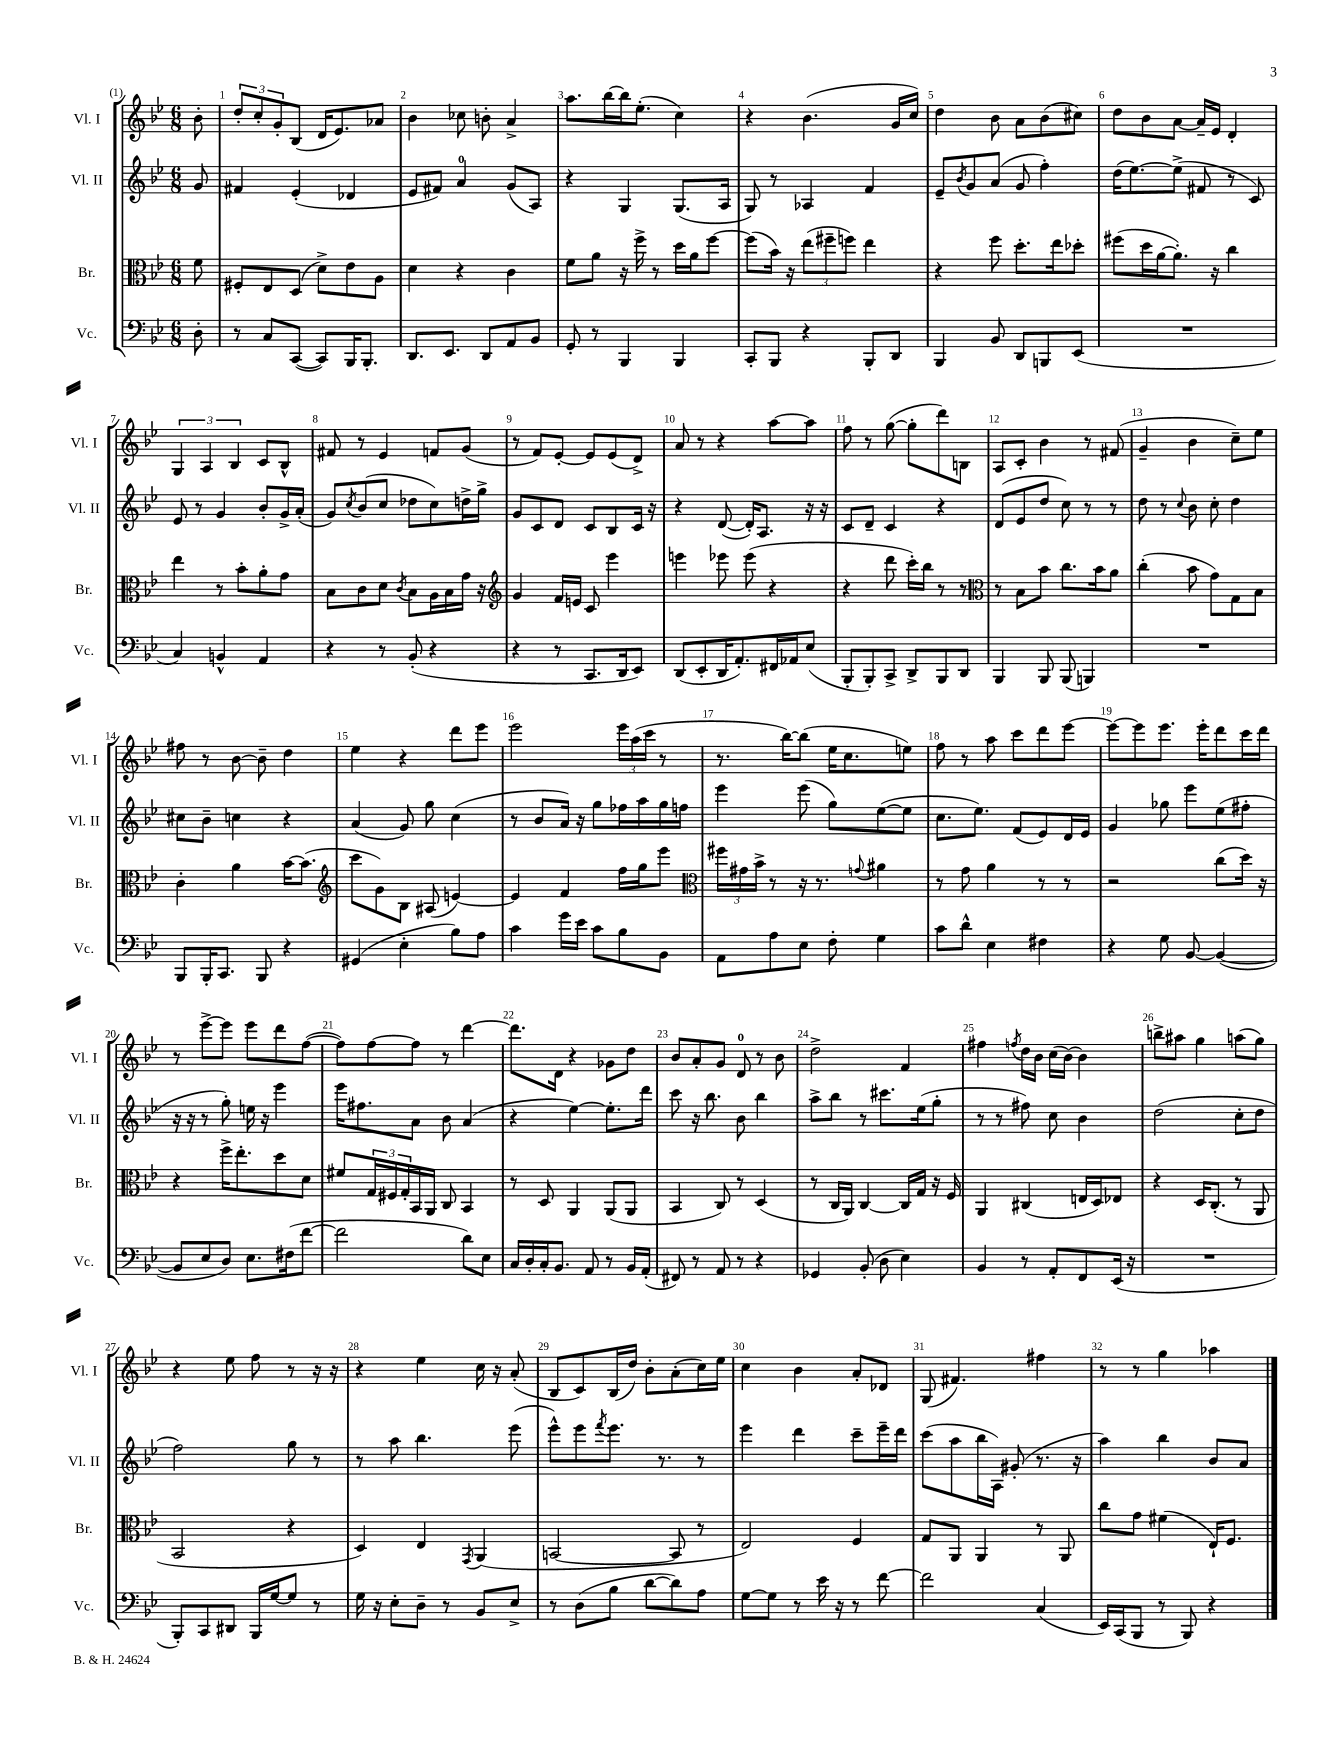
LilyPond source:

<<
\new StaffGroup <<
\new Staff = "s0" \with { instrumentName = "Vl. I" shortInstrumentName = "Vl. I" } {
    \clef treble \key bes \major \numericTimeSignature \time 6/8 \partial 8
    bes'8-. |
    \tuplet 3/2 { d''8-. c''8-. g'8-. } bes8( d'16 ees'8.) aes'8 |
    bes'4 ces''8 b'8-. a'4-> |
    a''8. bes''16~ bes''16 ees''8.-.( c''4) |
    r4 bes'4.( g'16 c''16) |
    d''4 bes'8 a'8 bes'8( cis''8) |
    d''8 bes'8 a'8~ a'16-- ees'16 d'4-. |
    \tuplet 3/2 { g4 a4 bes4 } c'8 bes8-^ |
    fis'8 r8 ees'4 f'8 g'8( |
    r8 f'8) ees'8~-. ees'8 ees'8( d'8->) |
    a'8 r8 r4 a''8~ a''8 |
    f''8 r8 g''8~( g''8-. d'''8) b8 |
    a8 c'8-. bes'4 r8 fis'8( |
    g'4-- bes'4 c''8--) ees''8 |
    fis''8 r8 bes'8~ bes'8-- d''4 |
    ees''4 r4 d'''8 ees'''8 |
    ees'''2 \tuplet 3/2 { ees'''16 a''16( c'''16 } r8 |
    r8. bes''16~) bes''8( ees''16 c''8. e''8) |
    f''8 r8 a''8 c'''8 d'''8 ees'''8~ |
    ees'''8~ ees'''8 ees'''8. ees'''16-. d'''8 c'''16 d'''16 |
    r8 ees'''8~-> ees'''8 ees'''8 d'''8 f''8~( |
    f''8) f''8~ f''8 r8 d'''4~ |
    d'''8. d'16 r4 ges'8 d''8 |
    bes'8 a'8-. g'8 d'8-0 r8 bes'8 |
    d''2-> f'4 |
    fis''4 \acciaccatura { f''8 } d''16 bes'16 c''16( bes'16~) bes'4 |
    b''8-> ais''8 g''4 a''8( g''8) |
    r4 ees''8 f''8 r8 r16 r16 |
    r4 ees''4 c''16 r16 a'8-.( |
    bes8 c'8) bes16( d''16) bes'8-. a'8-.( c''16) ees''16 |
    c''4 bes'4 a'8-. des'8 |
    g8( fis'4.) fis''4 |
    r8 r8 g''4 aes''4 \bar "|." |
}
\new Staff = "s1" \with { instrumentName = "Vl. II" shortInstrumentName = "Vl. II" } {
    \clef treble \key bes \major \numericTimeSignature \time 6/8 \partial 8
    g'8 |
    fis'4 ees'4-.( des'4 |
    ees'8 fis'8) a'4-0 g'8( a8) |
    r4 g4 g8.( a16 |
    g8) r8 aes4 f'4 |
    ees'8-- \acciaccatura { bes'8 } g'8 a'8( g'8 f''4-.) |
    d''16( ees''8.~) ees''8->( fis'8 r8 c'8) |
    ees'8 r8 g'4 bes'8-. g'16-> a'16-.( |
    g'8) \acciaccatura { c''8 } bes'8( c''8 des''8 c''8) d''16-> g''16-> |
    g'8 c'8 d'8 c'8 bes8 c'16 r16 |
    r4 d'8~( d'16-.) a8. r16 r16 |
    c'8 d'8-- c'4 r4 |
    d'8( ees'8 d''8 c''8) r8 r8 |
    d''8 r8 \appoggiatura { c''8 } bes'8 c''8-. d''4 |
    cis''8 bes'8-- c''4 r4 |
    a'4( g'8) g''8 c''4( |
    r8 bes'8 a'16) r16 g''8 fes''16 a''16 g''16 f''16 |
    ees'''4 ees'''8( g''8) ees''8~( ees''8 |
    c''8. ees''8.) f'8( ees'8) d'16 ees'16 |
    g'4 ges''8 ees'''8 ees''8( fis''8-. |
    r16 r16 r8 g''8-.) e''16 r16 ees'''4 |
    ees'''16 fis''8. a'8 bes'8 a'4( |
    r4 ees''4~) ees''8.-. d'''16 |
    c'''8 r16 bes''8. bes'8 bes''4 |
    a''8-> bes''8 r8 cis'''8. ees''16( g''8-. |
    r8 r8 fis''8) c''8 bes'4 |
    d''2( c''8-. d''8 |
    f''2) g''8 r8 |
    r8 a''8 bes''4. ees'''8( |
    ees'''8-^) ees'''8 \acciaccatura { f'''8 } ees'''8. r8. r8 |
    ees'''4 d'''4 c'''8-- ees'''16-- d'''16 |
    c'''8( a''8 bes''16 a16) gis'8-.( r8. r16 |
    a''4) bes''4 bes'8 a'8 \bar "|." |
}
\new Staff = "s2" \with { instrumentName = "Br." shortInstrumentName = "Br." } {
    \clef alto \key bes \major \numericTimeSignature \time 6/8 \partial 8
    f'8 |
    fis8-. ees8 d8( d'8->) ees'8 a8 |
    d'4 r4 c'4 |
    f'8 a'8 r16 f''16-> r8 d''16 a'16 f''8~ |
    f''8( bes'16) r16 \tuplet 3/2 { ees''8( fis''8-- f''8) } ees''4 |
    r4 f''8 d''8.-. ees''16 des''8-. |
    fis''8( d''16 a'16~ a'8.-.) r16 c''4 |
    ees''4 r8 bes'8-. a'8-. g'8 |
    bes8 c'8 d'8 \acciaccatura { c'8 } bes8 a16 bes16 g'16 r16 |
    \clef treble g'4 f'16 e'16 c'8 ees'''4 |
    e'''4 ees'''8 ees'''8( r4 |
    r4 d'''8 c'''16-.) bes''16 r8 r8 |
    \clef alto r8 bes8 bes'8 c''8. bes'16 a'8 |
    c''4-.( bes'8 g'8) g8 bes8 |
    c'4-. a'4 bes'16~ bes'8.( |
    \clef treble c'''8 g'8) bes8 ais8( e'4~) |
    e'4 f'4 f''16 g''16 ees'''8 |
    \clef alto \tuplet 3/2 { fis''16 gis'16 bes'16-> } r8 r16 r8. \appoggiatura { g'8 } ais'4 |
    r8 g'8 a'4 r8 r8 |
    r2 c''8( d''16) r16 |
    r4 f''16-> ees''8.-. d''8 d'8 |
    fis'8 \tuplet 3/2 { g16 fis16 g16-. } bes,16 a,16 c8 bes,4 |
    r8 d8 a,4 a,8( a,8 |
    bes,4 c8) r8 d4( |
    r8 c16 a,16) c4~ c16 g16 r16 f16 |
    a,4 cis4( e16 d16) ees8 |
    r4 d16 c8.-.( r8 a,8 |
    bes,2 r4 |
    d4) ees4 \acciaccatura { g,8 } a,4( |
    b,2~ b,8 r8 |
    ees2) f4 |
    g8 a,8 a,4 r8 a,8 |
    c''8 g'8 fis'4( ees16-!) f8. \bar "|." |
}
\new Staff = "s3" \with { instrumentName = "Vc." shortInstrumentName = "Vc." } {
    \clef bass \key bes \major \numericTimeSignature \time 6/8 \partial 8
    d8-. |
    r8 c8 c,8~( c,8) bes,,16 bes,,8.-. |
    d,8. ees,8. d,8 a,8 bes,8 |
    g,8-. r8 bes,,4 bes,,4 |
    c,8-. bes,,8 r4 bes,,8-. d,8 |
    bes,,4 bes,8 d,8 b,,8 ees,8( |
    R2. |
    c4) b,4-^ a,4 |
    r4 r8 bes,8-.( r4 |
    r4 r8 c,8. d,16 ees,8) |
    d,8( ees,8-. d,16 a,8.-.) fis,16 aes,16 ees8( |
    bes,,8-. bes,,8-.) c,8-> d,8-> bes,,8 d,8 |
    bes,,4 bes,,8 bes,,8( b,,4) |
    R2. |
    bes,,8 bes,,16-. c,8. bes,,8 r4 |
    gis,4( ees4-. bes8) a8 |
    c'4 g'16 ees'16 c'8 bes8 bes,8 |
    a,8 a8 ees8 f8-. g4 |
    c'8 d'8-^ ees4 fis4 |
    r4 g8 bes,8~ bes,4~( |
    bes,8 ees8 d8) ees8. fis16( f'8~ |
    f'2 d'8) ees8 |
    c16 d16-. c16-. bes,8. a,8 r8 bes,16 a,16-.( |
    fis,8) r8 a,8 r8 r4 |
    ges,4 bes,8-.( d8 ees4) |
    bes,4 r8 a,8-. f,8 ees,16( r16 |
    R2. |
    bes,,8-.) c,8 dis,8 bes,,16 g16~ g8 r8 |
    g16 r16 ees8-. d8-- r8 bes,8 ees8-> |
    r8 d8( bes8 d'8~ d'8) a8 |
    g8~ g8 r8 ees'16 r16 r8 f'8~ |
    f'2 c4( |
    ees,16) c,16( bes,,8 r8 bes,,8) r4 \bar "|." |
}
>>
>>
\layout { \context { \Score \override BarNumber.break-visibility = ##(#f #t #t) barNumberVisibility = #all-bar-numbers-visible } }
